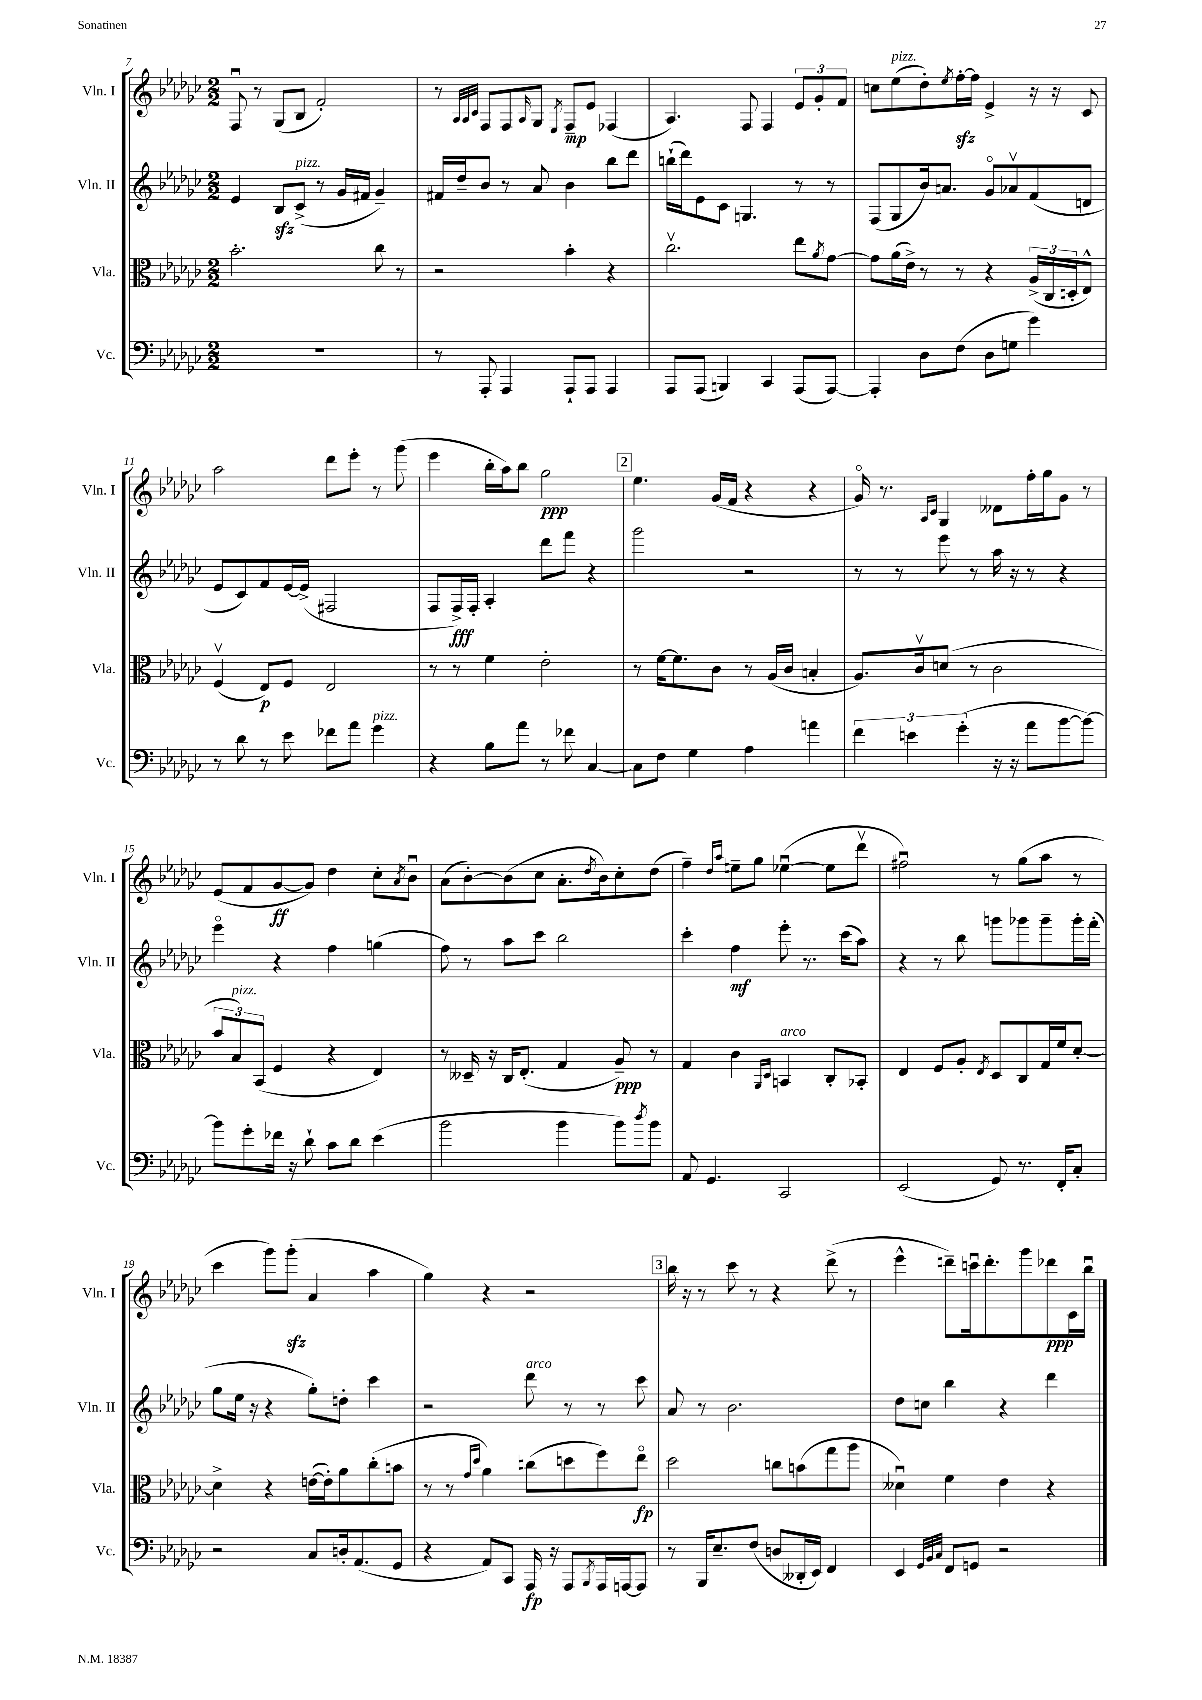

**kern	**kern	**kern	**kern
*staff4	*staff3	*staff2	*staff1
*clefF4	*clefC3	*clefG2	*clefG2
*k[b-e-a-d-g-c-]	*k[b-e-a-d-g-c-]	*k[b-e-a-d-g-c-]	*k[b-e-a-d-g-c-]
*M2/2	*M2/2	*M2/2	*M2/2
1r	2.b-'\	4e-/	8Fu/
.	.	.	8r
.	.	8B-/L	(8G-/L
.	.	(8c-^/J	8B-/J
.	.	8r	2f'/)
.	.	16g-/LL	.
.	.	16f#/JJ	.
.	8cc-\	4g-~/)	.
.	8r	.	.
=	=	=	=
8r	2r	16f#/LL	8r
.	.	16dd-~/J	.
.	.	.	32qqA-/LLL
.	.	.	32qqA-/
.	.	.	32qqc-/JJJ
8AAA-'/	.	8b-/J	8F/L
4AAA-/	.	8r	8F/
.	.	.	16qqA-/
.	.	8a-/	8G-/J
.	.	.	8qE-/
8AAA-`/L	4b-'\	4b-\	8F~/L
8AAA-/J	.	.	8e-/J
4AAA-/	4r	8bb-\L	(4F-/
.	.	8ddd-\J	.
=	=	=	=
8AAA-/L	2.cc-v\	(16bb`\LL	4.A-/)
.	.	16ddd-\J)	.
(8AAA-/J	.	8e-\	.
4BBB/)	.	8c-\J	.
.	.	4.G/	8F/
4CC-/	.	.	4F/
(8AAA-/L	8ee-\L	8r	12e-/L
.	.	.	12g-'/
.	8qa-/	.	.
[8AAA-/J)	[8g-\J	8r	.
.	.	.	12f/J
=	=	=	=
4AAA-'/]	8g-\]L	(8F/L	8cc\L
.	(16a-\L	8G-/	(8ee-\
.	16e-^\JJ)	.	.
8D-\L	8r	16b-/k)	8dd-'\)
.	.	8.a/J	.
.	.	.	8qee-/
(8F\J	8r	.	[16ff'\L
.	.	.	16ff\]JJ
8D-\L	4r	8g-o/L	4e-^/
8G\J	.	8a-v/	.
4g-\)	(24A-^/LL	(8f/	16r
.	24C-/	.	.
.	.	.	16r
.	24D'/J	.	.
.	8E-^^/J)	8d/J	8c-/
=	=	=	=
8r	(4Fv/	8e-/L	2aa-\
8d-\	.	8c-/)	.
8r	8E-/L)	8f/	.
8e-\	8F/J	[16e-/L	.
.	.	(16e-^/]JJ	.
8f-\L	2E-/	2F#/	8ddd-\L
8a-\J	.	.	8eee-'\J
4g-\	.	.	8r
.	.	.	(8ggg-\
=	=	=	=
4r	8r	8F/L	4eee-\
.	8r	16F^/L)	.
.	.	16F'/JJ	.
8B-\L	4f\	4A-'/	16bb-'\LL
.	.	.	16aa-\J)
8a-\J	.	.	8bb-\J
8r	2e-'\	8ddd-\L	2gg-\
8f-\	.	8fff\J	.
[4C-/	.	4r	.
=	=	=	=
8C-\]L	8r	2ggg-\	4.ee-\
8F\J	[16f\LK	.	.
.	8.f\]	.	.
4G-\	.	.	.
.	8c-\J	.	(16g-/LL
.	.	.	16f/JJ
4A-\	8r	2r	4r
.	(16A-/LL	.	.
.	16c-/JJ	.	.
4a\	4B'/	.	4r
=	=	=	=
6f\	8.A-/L)	8r	16g-o/)
.	.	.	8.r
.	.	8r	.
6e\	.	.	.
.	16c-v/k	.	.
.	.	.	16qqA-/LL
.	.	.	16qqc-/JJ
.	(8d/J	8eee-\	4G-/
(6g-'\	.	.	.
.	8r	8r	.
16r	2c-\	16aa-\	8d--\L
16r	.	16r	.
8a-\L	.	8r	16ff'\L
.	.	.	16gg-\J
[8b-\	.	4r	8g-\J
8b-\_J)	.	.	8r
=	=	=	=
8b-\]L	12b-/L	4eee-o\	(8e-/L
.	12B-/)	.	.
8g-'\	.	.	8f/
.	(12BB-/J	.	.
16f-\Jk	4F/	4r	[8g-/
16r	.	.	.
8d-`\	.	.	8g-/]J)
8c-\L	4r	4ff\	4dd-\
8d-\J	.	.	.
(4e-\	4E-/)	(4gg\	8cc-'\L
.	.	.	8qa-/
.	.	.	8b-u\J
=	=	=	=
2b-\	8r	8ff\)	(8a-\L
.	16D--~/	8r	[8b-'\)
.	16r	.	.
.	16C-/LK	8aa-\L	(8b-\]
.	(8.E-'/J	.	.
.	.	8ccc-\J	8cc-\J
4b-\	4G-/	2bb-\	8.a-'\L
.	.	.	8qdd-/
.	.	.	16b-\k)
8b-\L)	8A-~/)	.	8cc-'\
8qdd-/	.	.	.
8b-\J	8r	.	(8dd-\J
=	=	=	=
8AA-/	4G-/	4ccc-'\	4ff~\)
4.GG-/	.	.	.
.	.	.	16qqdd-/LL
.	.	.	16qqaa-/JJ
.	4c-\	4ff\	8ee~\L
.	.	.	8gg-\J
.	16qqAA-/LL	.	.
.	16qqD-/JJ	.	.
2CC-/	4BB/	8eee-'\	([4ee-u\
.	.	8.r	.
.	8C-'/L	.	8ee-\]L
.	.	(16ccc-\LK	.
.	8BB-'/J	8aa-\J)	8ddd-v\J
=	=	=	=
(2EE-/	4E-/	4r	2ff#u\)
.	8F/L	8r	.
.	8A-'/J	8bb-\	.
.	8qE-/	.	.
8GG-/)	8D-/L	8ggg\L	8r
8.r	8C-/	8ggg-\	(8gg-\L
.	16G-/L	8ggg-~\	8aa-\J
16FF'/LK	16f/J	.	.
8C-'/J	[8d-'/J	16ggg-'\L	8r
.	.	(16fff'\JJ	.
=	=	=	=
2r	4d-^\]	8gg-\L	4ccc-\
.	.	16ee-\Jk	.
.	.	16r	.
.	4r	4r	8ggg-\L)
.	.	.	(8ggg-'\J
8C-/L	([16e\LL	8gg-'\L)	4a-/
.	16e'\]J)	.	.
16D'/k	8a-\	8dd'\J	.
(8.AA-/	.	.	.
.	(8cc-'\	4ccc-\	4aa-\
8GG-/J	8b\J	.	.
=	=	=	=
4r	8r	2r	4gg-\)
.	8r	.	.
.	16qqg-/LL	.	.
.	16qqdd-/JJ	.	.
8AA-/L)	4a-\)	.	4r
8CC-/J	.	.	.
16AAA-/	(8cc\L	8ddd-\	2r
16r	.	.	.
8AAA-/L	8dd\	8r	.
8qBBB-/	.	.	.
16AAA-/L	8ff\)	8r	.
[16AAA/J	.	.	.
8AAA/]J	8ee-o\J	8ccc-\	.
=	=	=	=
8r	2dd-\	8a-/	16bb-\
.	.	.	16r
16BBB-/LK	.	8r	8r
8.E-~/	.	.	.
.	.	2.b-\	8ccc-\
(8F/J	.	.	8r
8D/L	8cc\L	.	4r
16DD--'/L	(8b\	.	.
16EE-/JJ)	.	.	.
4FF/	8gg-\	.	(8ddd-^\
.	8aa-\J	.	8r
=	=	=	=
4EE-/	4d--u\)	8dd-\L	4eee-^^\
.	.	8cc\J	.
32qqGG-/LLL	.	.	.
32qqBB-/	.	.	.
32qqC-/JJJ	.	.	.
8FF/L	4f\	4bb-\	8ddd~\L)
8GG/J	.	.	16cccu\k
.	.	.	8.ddd'\
2r	4e-\	4r	.
.	.	.	8ggg-\
.	4r	4ddd-\	8ddd-\
.	.	.	16c-\L
.	.	.	16bb-u\JJ
==	==	==	==
*-	*-	*-	*-
